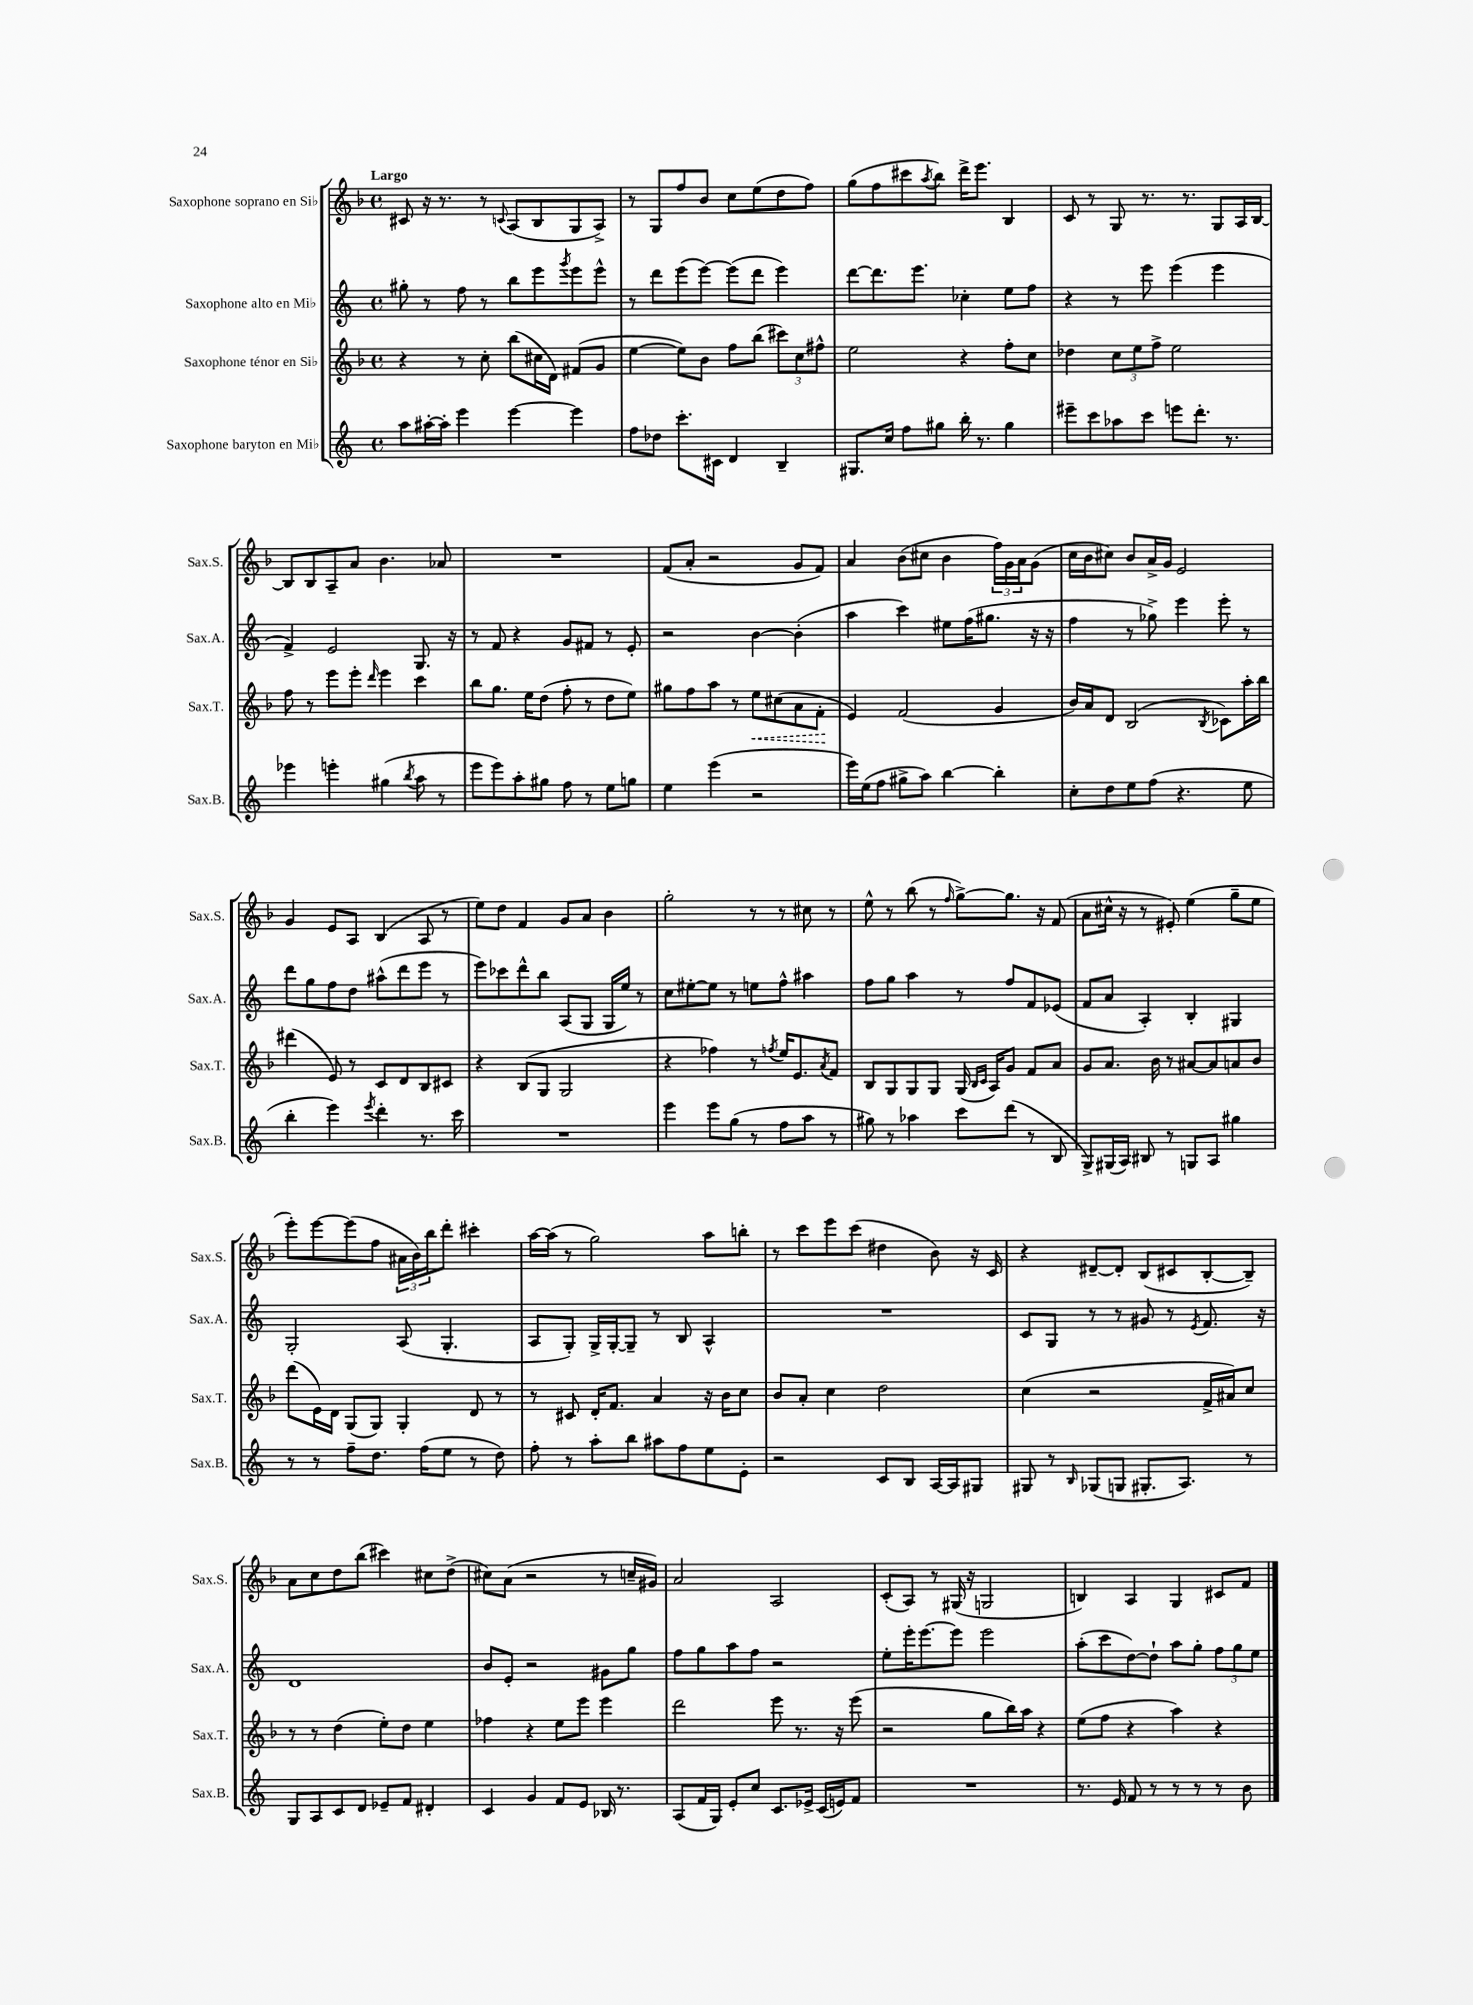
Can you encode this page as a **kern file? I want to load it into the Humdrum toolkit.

**kern	**kern	**kern	**kern
*staff4	*staff3	*staff2	*staff1
*clefG2	*clefG2	*clefG2	*clefG2
*k[]	*k[b-]	*k[]	*k[b-]
*M4/4	*M4/4	*M4/4	*M4/4
*met(c)	*met(c)	*met(c)	*met(c)
8aa\L	4r	8gg#'\	8c#/
[16aa#'\L	.	8r	16r
16aa#'\]JJ	.	.	8.r
4eee\	8r	8ff\	.
.	8cc'\	8r	8r
.	.	.	8qqc/
[4eee\	(8bb-\L	8bb\L	(8A/L
.	16cc#\L	8eee\	8B-/
.	16d\JJ)	.	.
.	.	8qggg/	.
4eee\]	(8f#/L	8eee\	8G/
.	8g/J	8eee^^\J	8A^/J)
=	=	=	=
8ff\L	[4ee\	8r	8r
8dd-\J	.	8ddd\L	8G/L
8.ccc'\L	8ee\]L)	(8eee\	8ff/
.	8b-\J	[8eee\J)	8b-/J
16c#\Jk	.	.	.
4d/	8ff\L	(8eee\]L	8cc\L
.	(8bb-\J	8ddd\J	(8ee\
4B~/	12ccc#\L)	4eee\)	8dd\
.	12cc\	.	.
.	.	.	8ff\J)
.	12ff#^^\J	.	.
=	=	=	=
8.G#/L	2ee\	[8ddd\L	(8gg\L
.	.	8.ddd\]	8ff\
16cc/Jk	.	.	.
8ff\L	.	.	8ccc#\
.	.	8.eee\J	.
.	.	.	8qaa/
8gg#\J	.	.	8bb-\J)
16bb'\	4r	4cc-'\	16ddd^\LK
8.r	.	.	8.eee\J
4gg#\	8ff'\L	8ee\L	4B-/
.	8cc\J	8ff\J	.
=	=	=	=
8eee#~\L	4dd-\	4r	8c/
8ccc\	.	.	8r
8aa-\	12cc\L	8r	8G/
.	12ee\	.	.
8ccc\J	.	8eee\	8.r
.	12ff^\J	.	.
8eee\L	2ee\	(4eee\	.
.	.	.	8.r
8.ddd'\J	.	.	.
.	.	4eee\	8G/L
8.r	.	.	.
.	.	.	16A/L
.	.	.	[16B-/JJ
=	=	=	=
4eee-\	8ff\	4f^/)	8B-/]L
.	8r	.	8B-/
4eee'\	8eee\L	2e/	8A~/
.	8eee'\J	.	8a/J
.	16qqddd/	.	.
(4gg#\	4eee\	.	4.b-\
8qbb/	.	.	.
8aa\	4ccc\	8.G/	.
8r	.	.	8a-/
.	.	16r	.
=	=	=	=
8eee\L	8bb-\L	8r	1r
8eee\)	8.gg\J	8f/	.
8aa'\	.	4r	.
.	16ee\LK	.	.
8gg#\J	(8dd\J	.	.
8ff\	8ff'\	8g/L	.
8r	8r	8f#/J	.
8ee\L	8dd\L	8r	.
8gg\J	8ee\J)	8e'/	.
=	=	=	=
4ee\	8gg#\L	2r	(8f/L
.	8ff\	.	8a'/J
(4eee\	8aa\J	.	2r
.	8r	.	.
2r	8ee\L	[4b\	.
.	(8cc#\	.	.
.	8a\	(4b'\]	8g/L
.	8f'\J	.	8f/J)
=	=	=	=
16eee\LL)	4e/)	4aa\	4a/
(16ee\J	.	.	.
8ff\J	.	.	.
8gg#^\L	(2f/	4ccc\)	(8b-\L
8aa\J)	.	.	8cc#\J
[4bb\	.	8ee#\L	4b-\
.	.	(16ff\K	.
.	.	8.gg#\J	.
4bb'\]	4g/	.	24ff\LL)
.	.	.	24g\
.	.	.	24a\J
.	.	16r	(8g\J
.	.	16r	.
=	=	=	=
8cc'\L	16b-/LL)	4ff\	16cc\LL
.	16a/J	.	16b-\J
8dd\	8d/J	.	8cc#\J)
8ee\	(2B-/	8r	8b-/L
(8ff\J	.	8gg-^\)	16a^/L
.	.	.	16g/JJ
4.r	.	4eee\	2e/
.	8qB-/	.	.
.	8c-\L)	8eee'\	.
8ee\	16aa'\L	8r	.
.	16bb-\JJ	.	.
=	=	=	=
4bb'\	(4ddd#\	8ddd\L	4g/
.	.	8gg\	.
4eee\)	8e/)	8ff\	8e/L
.	8r	8dd\J	8A/J
8qeee/	.	.	.
4ddd'\	8c/L	(8aa#^^\L	(4B-/
.	8d/	8ddd\	.
8.r	8B-/	8eee\J	8A/
.	8c#/J	8r	8r
16ccc\	.	.	.
=	=	=	=
1r	4r	8eee\L)	8ee\L)
.	.	8ccc-\	8dd\J
.	(8B-/L	8ddd^^\	4f/
.	8G/J	8bb\J	.
.	2G/	(8A/L	8g/L
.	.	8G/J	8a/J
.	.	16G/LL	4b-\
.	.	16ee/JJ)	.
.	.	8r	.
=	=	=	=
4eee\	4r	8cc\L	2gg'\
.	.	[8ee#'\	.
8eee\L	4ff-\)	8ee#\]J	.
(8gg\J	.	8r	.
8r	8r	8ee\L	8r
.	8qff/	.	.
8ff\L	16ee/LK	8ff^^\J	8r
.	8.e/	.	.
8aa\J	.	4aa#\	8cc#\
.	8qa/	.	.
8r	8f/J	.	8r
=	=	=	=
8gg#\)	8B-/L	8ff\L	8ee^^\
8r	8G/	8gg\J	8r
4aa-\	8G/	4aa\	(8bb-\
.	8G/J	.	8r
.	.	.	16qqff/
8ccc\L	(16G/	8r	[8gg^\L)
.	16qqB-/LL	.	.
.	16qqc/JJ	.	.
.	16A/LK)	.	.
(8ddd\J	8g/J	8ff/L	8.gg\]J
8r	8f/L	8f/	.
.	.	.	16r
8B/	8a/J	(8e-/J	(8f/
=	=	=	=
8G^/L)	8g/L	8f/L	8a\L
(16G#/L	8.a/J	8a/J	16cc#^^\Jk
16A/JJ)	.	.	16r
8B#/	.	4A'/)	8r
.	16b-\	.	.
8r	8r	.	8e#'/)
8G/L	[8a#/L	4B'/	(4ee\
8A/J	8a#/]	.	.
4gg#\	8a/	4G#/	8gg~\L
.	8b-/J	.	8ee\J
=	=	=	=
8r	(8ddd\L	2G'/	8eee'\L)
8r	16e\L)	.	[8eee\
.	16d\JJ	.	.
8ff~\L	(8G/L	.	(8eee\]
8.dd\J	8G/J)	.	8ff\J
.	4G'/	(8A/	24a#\LL
.	.	.	24b-\)
(16ff\LK	.	.	.
.	.	.	24bb-\J
8ee\J	.	4.G'/	8ddd'\J
8r	8d/	.	4ccc#'\
8dd\)	8r	.	.
=	=	=	=
8ff'\	8r	8A/L	[16aa\LL
.	.	.	(16aa\]JJ
8r	8c#/	8G'/J)	8r
8aa'\L	16d'/LK	16G^/LL	2gg\)
.	8.f/J	[16G'/J	.
8bb\J	.	8G~/]J	.
8aa#\L	4a/	8r	.
8ff\	.	8B/	.
8ee\	16r	4A^^/	8aa\L
.	16b-\LK	.	.
8e'\J	8cc\J	.	8bb'\J
=	=	=	=
2r	8b-/L	1r	8r
.	8a'/J	.	8ccc\L
.	4cc\	.	8eee\
.	.	.	(8ccc\J
8c/L	2dd\	.	4dd#\
8B/J	.	.	.
[16A/LL	.	.	8b-\)
16A/]J	.	.	.
8G#/J	.	.	16r
.	.	.	16c/
=	=	=	=
8G#/	(4cc\	8c/L	4r
8r	.	8G/J	.
16qqB/	.	.	.
(8G-/L	2r	8r	[8d#~/L
8G/J	.	8r	8d#'/]J
8.G#'/L	.	8g#/	(8B-/L
.	.	8r	8c#/
8.A/J)	.	.	.
.	.	8qe/	.
.	16f^/LL	8.f/	[8B-'/
.	16a#/J)	.	.
8r	8cc/J	.	8B-~/]J)
.	.	16r	.
=	=	=	=
8G/L	8r	1d	8a\L
8A/	8r	.	8cc\
8c/	(4dd\	.	8dd\
8d/J	.	.	(8bb-\J
8e-~/L	8ee'\L)	.	4ccc#\)
8f/J	8dd\J	.	.
4d#'/	4ee\	.	8cc#\L
.	.	.	(8dd^\J
=	=	=	=
4c/	4ff-\	8b/L	8cc#\L)
.	.	8e'/J	(8a\J
4g/	4r	2r	2r
8f/L	8ee\L	.	.
8e/J	8eee\J	.	.
16B-/	4eee\	8g#\L	8r
8.r	.	.	.
.	.	8gg\J	16cc~/LL
.	.	.	16g#/JJ)
=	=	=	=
(8A/L	2ddd\	8ff\L	2a/
16f/L	.	8gg\	.
16G/JJ)	.	.	.
8e'/L	.	8aa\	.
8cc/J	.	8ff\J	.
8.c/L	8eee\	2r	2A/
.	8.r	.	.
16e-^/Jk	.	.	.
(16c/LL	.	.	.
16e/J)	16r	.	.
8f/J	(8eee\	.	.
=	=	=	=
1r	2r	8ee'\L	(8c'/L
.	.	16eee'\K	8A/J)
.	.	[8.eee\	.
.	.	.	8r
.	.	8eee\]J	(16G#/
.	.	.	16r
.	8gg\L	2eee\	2G/
.	16bb-\L)	.	.
.	16aa\JJ	.	.
.	4r	.	.
=	=	=	=
8.r	(8ee\L	(8aa'\L	4B/)
.	8ff\J	8ccc\	.
16e/	.	.	.
8f/	4r	[8dd\)	4A/
8r	.	8dd`\]J	.
8r	4aa\)	8aa\L	4G/
8r	.	8gg'\J	.
8r	4r	12ff\L	8c#/L
.	.	12gg\	.
8b\	.	.	8f/J
.	.	12ee\J	.
==	==	==	==
*-	*-	*-	*-
